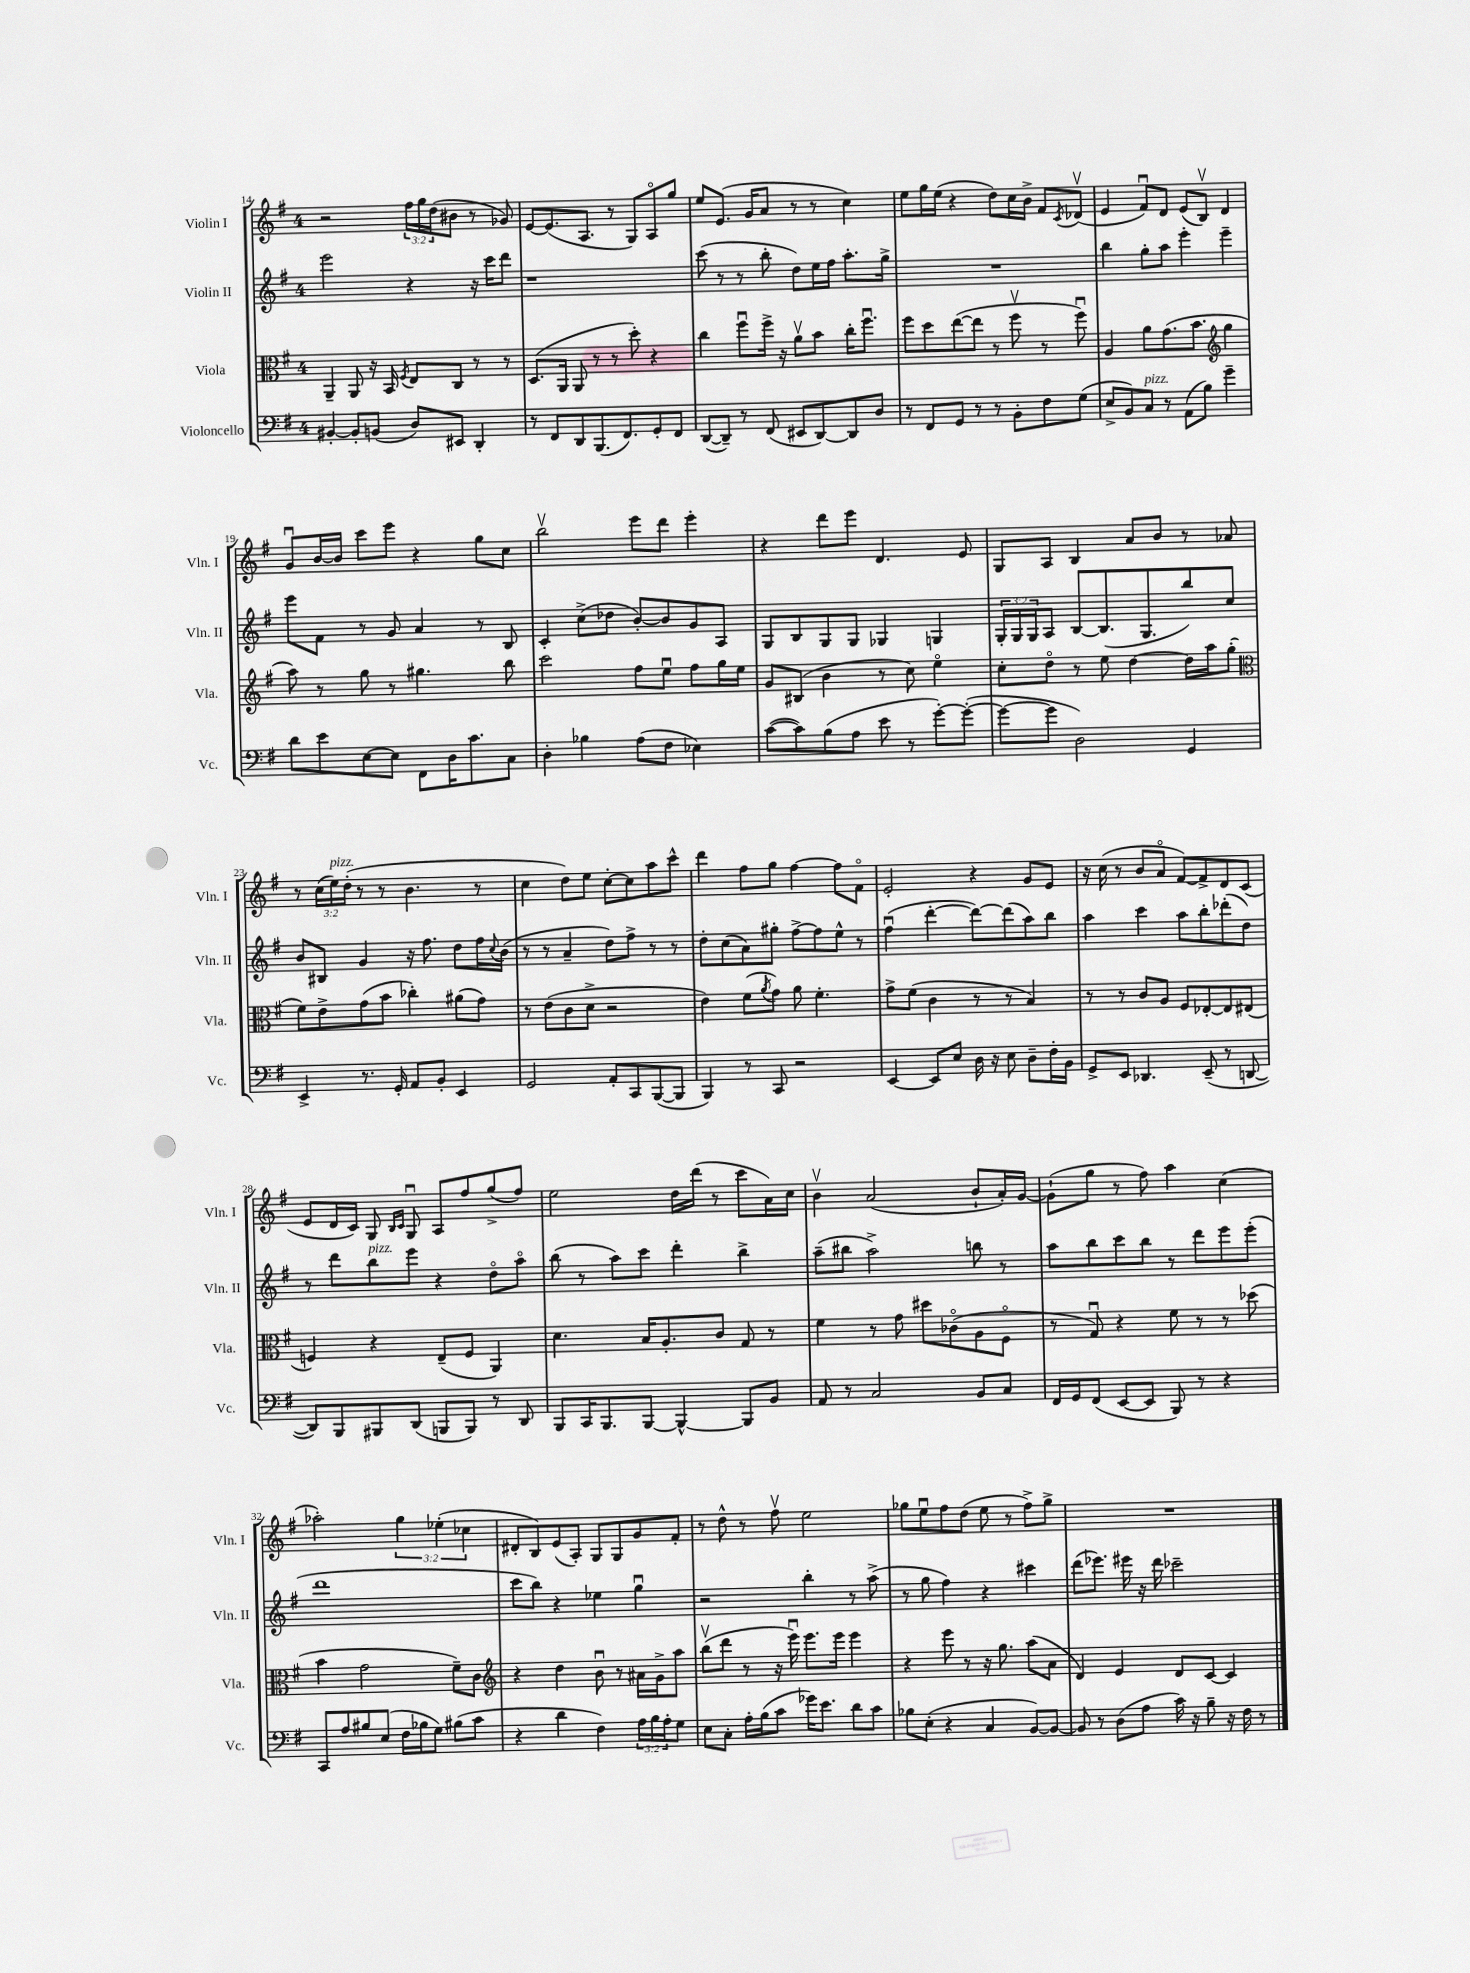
<<
\new StaffGroup <<
\new Staff = "s0" \with { instrumentName = "Violin I" shortInstrumentName = "Vln. I" } {
    \clef treble \key g \major \once \override Staff.TimeSignature.style = #'single-digit \time 4/4 \override Staff.TupletNumber.text = #tuplet-number::calc-fraction-text
    r2 \tuplet 3/2 { fis''16 g''16 d''16( } bis'8 r8 ges'8) |
    e'8~ e'8.( a8. r8 g8) a8\flageolet g''8 |
    e''8 e'8.( g'16 a'8 r8 r8 c''4) |
    e''8 g''16 e''16( r4 d''8) c''16 b'16-> fis'8 \acciaccatura { c'8 } des'8\upbow( |
    e'4 fis'8\downbow) d'8 e'8( b8\upbow) d'4 |
    g'8\downbow b'16~ b'16 c'''8 e'''8 r4 g''8 c''8 |
    b''2\upbow e'''8 d'''8 e'''4-. |
    r4 d'''8 e'''8 d'4. e'8 |
    g8 a8 b4 a'8 b'8 r8 aes'8 |
    r8 \tuplet 3/2 { c''16( e''16^\markup { \italic "pizz." }) d''16-.( } r8 r8 b'4. r8 |
    c''4 d''8) e''8 c''8~-. c''8 a''8 c'''8-^ |
    d'''4 fis''8 g''8 fis''4~ fis''8 fis'8\flageolet |
    e'2-. r4 g'8 e'8 |
    r16 c''16( r8 b'8 a'8\flageolet fis'8~) fis'8-> d'8 c'8( |
    e'8 d'16 c'16) g8 \grace { b16 c'16 } g8\downbow a8 fis''8 g''8->( fis''8) |
    e''2 d''16 d'''16( r8 c'''8 a'16) c''16 |
    b'4\upbow a'2( b'8-! a'16-.) g'16~ |
    g'8-!( g''8 r8 fis''8) a''4 c''4( |
    aes''2-.) \tuplet 3/2 { g''4 ees''4-.( ces''4 } |
    dis'8-. b8) e'8( a8-.) g8 g8 g'8 fis'8-. |
    r8 d''8-^ r8 fis''8\upbow e''2 |
    ges''8 e''8\downbow fis''8 d''8( e''8 r8 fis''8->) ges''8-> |
    R1 \bar "|." |
}
\new Staff = "s1" \with { instrumentName = "Violin II" shortInstrumentName = "Vln. II" } {
    \clef treble \key g \major \once \override Staff.TimeSignature.style = #'single-digit \time 4/4 \override Staff.TupletNumber.text = #tuplet-number::calc-fraction-text
    e'''2 r4 r16 c'''16 d'''8 |
    r1 |
    c'''8( r8 r8 b''8-. d''8) e''16 fis''16 a''8.-. g''16-> |
    R1 |
    b''4 g''8-. a''8 e'''4-. e'''4-- |
    e'''8 fis'8 r8 g'8 a'4 r8 b8 |
    c'4-. c''8->( des''8 b'8~-.) b'8 g'8 a8 |
    g8 b8 g8 g8 ges4 g4 |
    \tuplet 3/2 { g16-. g16 g16 } a8 b8~ b8.( g8. b''8) c''8 |
    b'8 bis8 g'4 r16 fis''8. d''8 fis''16 \appoggiatura { c''8 } b'16( |
    r8 r8 a'4-- d''8) fis''8-> r8 r8 |
    d''8-. c''8( a'8) gis''8-. fis''8~-> fis''8 e''8-^ r8 |
    fis''4\downbow( d'''4~-. d'''8~) d'''8( a''8) b''8 |
    a''4 c'''4 a''8 b''8-. des'''8-.( d''8) |
    r8 d'''8 b''8^\markup { \italic "pizz." } e'''8 r4 d''8\flageolet a''8\flageolet |
    b''8( r8 a''8) c'''8 d'''4-. b''4-> |
    a''8--( bis''8 a''2->) b''8 r8 |
    a''8 b''8 c'''8 b''8 r8 d'''8 e'''8 e'''8-.( |
    d'''1 |
    c'''8 b''8) r4 ees''4 g''4\downbow |
    r2 b''4-. r8 a''8->( |
    r8 g''8 fis''4) r4 cis'''4 |
    d'''8( ees'''8.) eis'''16 r16 d'''16 ces'''2-- \bar "|." |
}
\new Staff = "s2" \with { instrumentName = "Viola" shortInstrumentName = "Vla." } {
    \clef alto \key g \major \once \override Staff.TimeSignature.style = #'single-digit \time 4/4
    a,4-- a,8 r16 b,16 \acciaccatura { fis8 } e8 c8 r8 r8 |
    d8.( a,16 a,8 r8 r8 d''8-.) r4 |
    c''4 fis''8\downbow fis''16-> r16 a'8\upbow b'8 c''16-. fis''8.\downbow |
    fis''8 d''8 e''8~( e''8 r8 fis''8\upbow r8 fis''8\downbow) |
    a4 a'8 g'8.( b'8. \clef treble g''4 |
    a''8) r8 g''8 r8 gis''4. b''8 |
    c'''2 fis''8 e''8\downbow fis''8 g''16 e''16 |
    g'8 bis8( b'4 r8 c''8) e''4\flageolet |
    c''8-. d''8\flageolet r8 e''8 d''4~ d''16 a''16 g''8-.( |
    \clef alto fis'8) e'8-> g'8( b'8 ces''4-.) ais'8( g'8) |
    r8 e'8( c'8 d'8-> r2 |
    e'4) fis'8( \acciaccatura { a'8 } g'8) a'8 fis'4.-. |
    g'8-> fis'8( c'4 r8 r8 b4) |
    r8 r8 c'8 a8 fis8 ees8~-. ees8 eis8( |
    f4) r4 e8--( f8 a,4) |
    d'4. b16 a8.-. c'8 g8 r8 |
    fis'4 r8 g'8 dis''8 ces'8\flageolet( a8 fis8\flageolet |
    r8 g8\downbow) r4 fis'8 r8 r8 des''8( |
    b'4 g'2 fis'8--) c'8 |
    \clef treble r4 d''4 b'8\downbow r8 ais'16 g'16-> a''8 |
    b''8\upbow( d'''8 r8 r16 e'''16\downbow) e'''8. e'''16 e'''4 |
    r4 e'''8 r8 r16 g''8. a''8( a'8 |
    d'4) e'4 d'8 c'8~ c'4 \bar "|." |
}
\new Staff = "s3" \with { instrumentName = "Violoncello" shortInstrumentName = "Vc." } {
    \clef bass \key g \major \once \override Staff.TimeSignature.style = #'single-digit \time 4/4 \override Staff.TupletNumber.text = #tuplet-number::calc-fraction-text
    bis,4~-. bis,8-. b,8( d8) eis,8 d,4-. |
    r8 fis,8 d,8 b,,8.( fis,8.) g,8-. fis,8 |
    d,8~( d,8--) r8 fis,8( eis,8 d,8~) d,8 d8 |
    r8 fis,8 g,8 r8 r8 b,8-. fis8 g8( |
    e8-> b,8) c8^\markup { \italic "pizz." } r8 a,8( b8) g'4-- |
    d'8 e'8 e8~ e8 fis,8 d16 c'8. c8 |
    d4-. bes4 a8( fis8 ees4) |
    c'8~( c'8) b8( a8 e'8 r8 g'8~-.) g'8~-.( |
    g'8~ g'8 d2) g,4 |
    e,4-> r8. g,16-. a,8 b,8-. e,4 |
    g,2 a,8-. c,8 b,,8~( b,,8 |
    b,,4) r8 c,8 r2 |
    e,4~ e,8 e8 d16 r16 e8 d8-- fis16-. b,16 |
    g,8-> e,8 des,4. e,8--( r8 d,8~ |
    d,8) b,,8 bis,,8 d,8( b,,8 b,,8) r8 d,8 |
    b,,8 c,16 b,,8. b,,8~ b,,4~-^ b,,8 b,8 |
    a,8 r8 c2 b,8 c8 |
    fis,16 g,16 fis,8( e,8~ e,8 b,,8) r8 r4 |
    c,8 a8 bis8 e8( fis16 bes16 g8) bis8( c'8 |
    r4 d'4 fis4) \tuplet 3/2 { a16 b16 a16-. } g8 |
    e8 c8-. a16-. b16( c'8 ges'16) e'8. d'8 c'8 |
    bes8 e8-.( r4 c4 b,8~) b,8~ |
    b,8 r8 d8( a8 c'16) r16 b8-- r16 fis16 r8 \bar "|." |
}
>>
>>
\layout { \context { \Score currentBarNumber = #14 } }
